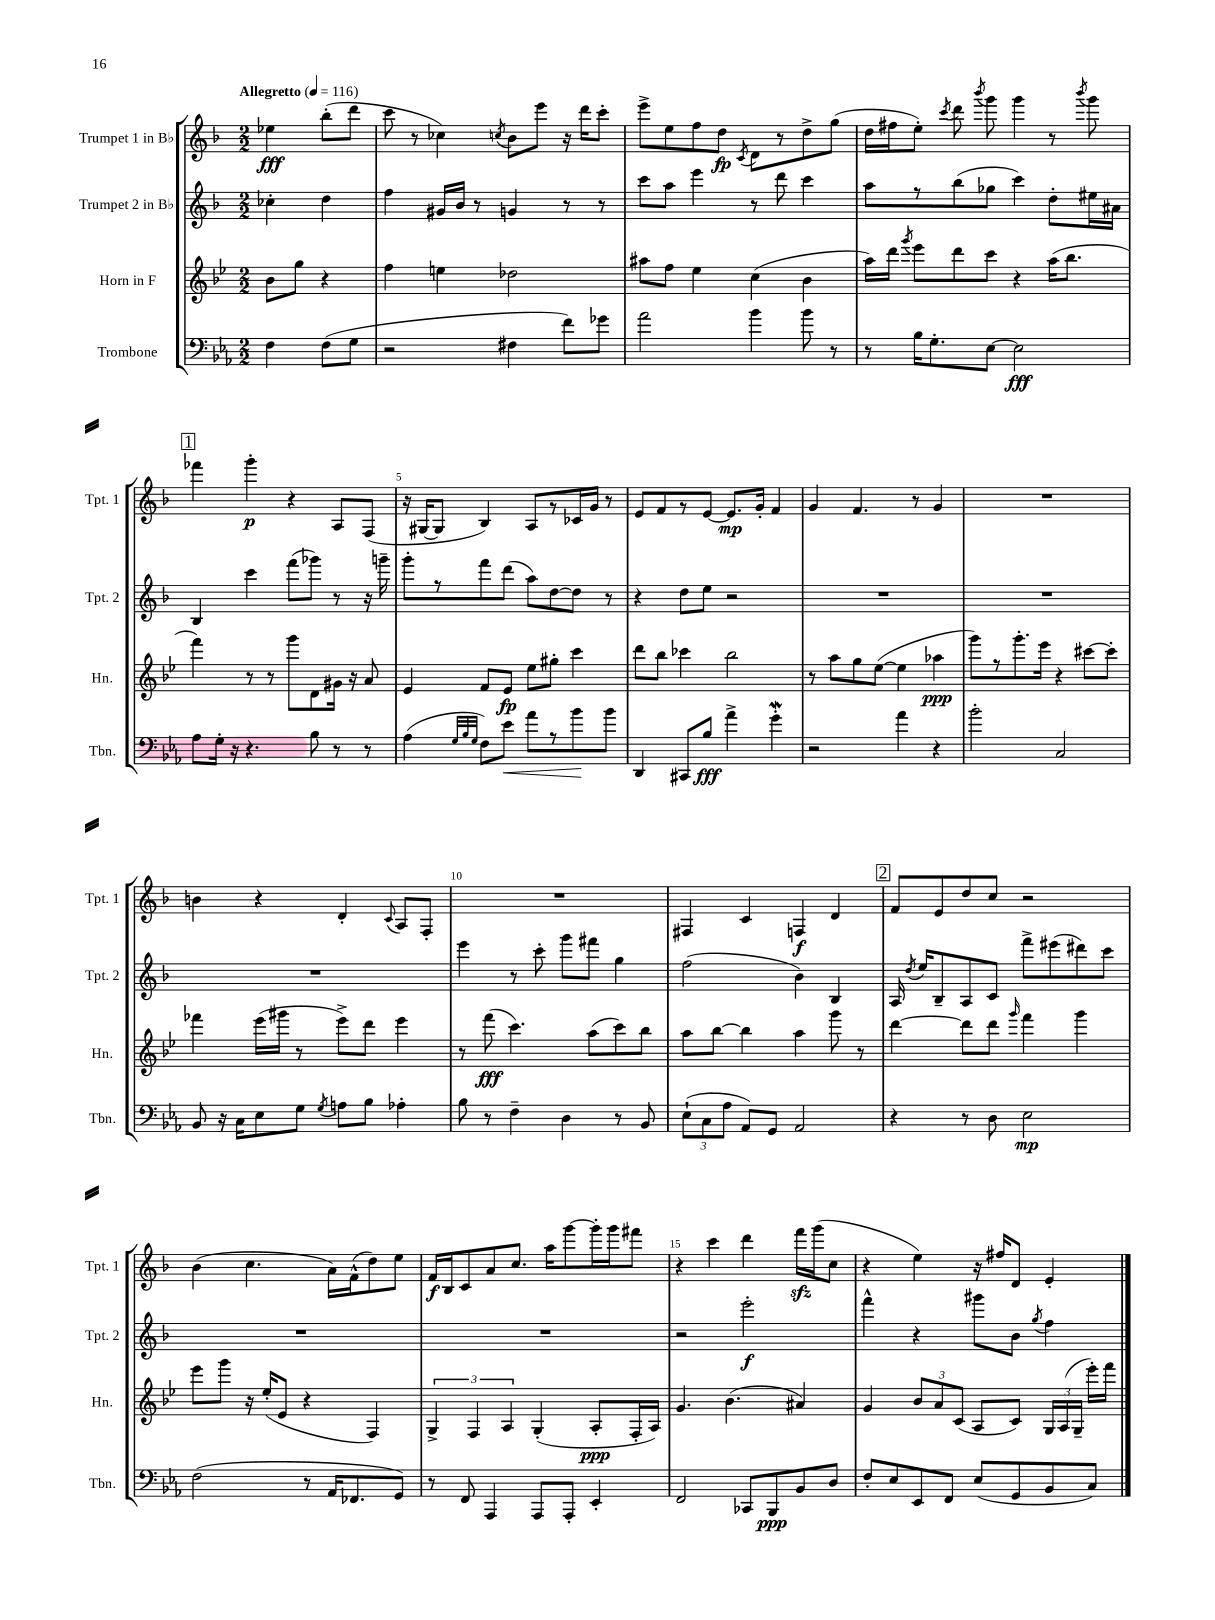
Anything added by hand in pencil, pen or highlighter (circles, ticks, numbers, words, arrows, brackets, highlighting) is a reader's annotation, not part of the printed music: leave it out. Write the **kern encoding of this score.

**kern	**kern	**kern	**kern
*staff4	*staff3	*staff2	*staff1
*clefF4	*clefG2	*clefG2	*clefG2
*k[b-e-a-]	*k[b-e-]	*k[b-]	*k[b-]
*M2/2	*M2/2	*M2/2	*M2/2
*MM116	*MM116	*MM116	*MM116
4F	8b-	4cc-'	4ee-
.	8gg	.	.
(8F	4r	4dd	(8bb-'
8G	.	.	8ddd
=	=	=	=
2r	4ff	4ff	8ccc
.	.	.	8r
.	4ee	16g#	4cc-)
.	.	16b-	.
.	.	8r	.
.	.	.	8qcc
4F#	2dd-	4g	8b-
.	.	.	8eee
8f)	.	8r	16r
.	.	.	16ddd
8g-	.	8r	8ccc'
=	=	=	=
2a-	8aa#	8ccc	8eee^
.	8ff	8aa	8ee
.	4ee-	4eee	8ff
.	.	.	8dd
.	.	.	8qc
4b-	(4cc	8r	8d
.	.	8ddd	8r
8b-	4b-	4ccc	8dd^
8r	.	.	(8gg
=	=	=	=
8r	16aa)	8aa	16dd
.	16ddd	.	16ff#
.	8qggg	.	.
16B-	8eee-	8r	8ee')
8.G'	.	.	.
.	.	.	8qccc
.	8ddd	(8bb-	8ddd
.	.	.	8qbbb-
[8E-	8ccc	8gg-	8ggg
2E-]	4r	4ccc)	4ggg
.	(16aa	8dd'	8r
.	8.bb-	.	.
.	.	.	8qbbb-
.	.	16ee#	8ggg
.	.	16a#	.
=	=	=	=
8A-	4fff)	4B-	4fff-
16G'	.	.	.
16r	.	.	.
4.r	8r	4ccc	4ggg'
.	8r	.	.
.	8ggg	(8fff	4r
8B-	8d	8ggg-)	.
8r	16g#	8r	8A
.	16r	.	.
8r	8a	16r	(8F
.	.	16ggg~	.
=	=	=	=
(4A-	4e-	8ggg'	16r
.	.	.	[16G#
.	.	8r	8G#]
32qqG	.	.	.
32qqB-	.	.	.
32qqG	.	.	.
8F)	8f	8fff	4B-)
8e-	8e-	(8ddd	.
8a-	8ee-	8aa)	8A
8r	8gg#'	[8dd	8r
8b-	4ccc	8dd]	16c-
.	.	.	16g
8b-	.	8r	8r
=	=	=	=
4DD	8ddd	4r	8e
.	8bb-	.	8f
8CC#	4ccc-	8dd	8r
8B-	.	8ee	[8e
4a-^	2bb-	2r	8.e]
.	.	.	16g'
4g'	.	.	4f
=	=	=	=
2r	8r	1r	4g
.	8aa	.	.
.	8gg	.	4.f
.	([8ee-	.	.
4a-	4ee-]	.	.
.	.	.	8r
4r	4aa-	.	4g
=	=	=	=
2b-'	8ggg)	1r	1r
.	8r	.	.
.	8.ggg'	.	.
.	16eee-	.	.
2C	4r	.	.
.	[8ccc#	.	.
.	8ccc#']	.	.
=	=	=	=
8BB-	4fff-	1r	4b
16r	.	.	.
16C	.	.	.
8E-	(16eee-	.	4r
.	16ggg#	.	.
8G	8r	.	.
8qG	.	.	.
8A	8eee-^)	.	4d'
8B-	8ddd	.	.
.	.	.	8qqc
4A-'	4eee-	.	8A
.	.	.	8F'
=	=	=	=
8B-	8r	4eee	1r
8r	(8fff	.	.
4F~	4.ccc)	8r	.
.	.	8ccc'	.
4D	.	8ggg	.
.	(8aa	8fff#	.
8r	8ccc)	4gg	.
8BB-	8bb-	.	.
=	=	=	=
(12E-`	8aa	(2ff	4F#
12C	.	.	.
.	[8bb-	.	.
12A-	.	.	.
8AA-)	4bb-]	.	4c
8GG	.	.	.
2AA-	4aa	4b-)	4F
.	8ggg	4B-	4d
.	8r	.	.
=	=	=	=
4r	[4ddd	16A	8f
.	.	8qdd	.
.	.	16ee	.
.	.	8B-~	8e
8r	8ddd]	8A	8dd
8D	8ddd	8c	8cc
.	16qqggg	.	.
2E-	4fff	8fff^	2r
.	.	(8eee#	.
.	4ggg	8ddd#)	.
.	.	8ccc	.
=	=	=	=
(2F	8eee-	1r	(4b-
.	8ggg	.	.
.	16r	.	4.cc
.	(16ee-'	.	.
.	8e-	.	.
8r	4r	.	.
16AA-	.	.	16a)
8.FF-	.	.	(16f^^
.	4F)	.	8dd)
8GG)	.	.	8ee
=	=	=	=
8r	6G^	1r	16f
.	.	.	16B-
8FF	.	.	8c
.	6F	.	.
4AAA-	.	.	8a
.	6A	.	.
.	.	.	8.cc
8AAA-	(4G'	.	.
.	.	.	16aa
8AAA-'	.	.	[8ggg
4EE-'	8A'	.	16ggg']
.	.	.	16ggg
.	16F'	.	8fff#
.	16A)	.	.
=	=	=	=
2FF	4.g	2r	4r
.	.	.	4ccc
.	(4.b-	.	.
8CC-	.	2eee'	4ddd
8BBB-	.	.	.
8BB-	4a#)	.	16fff
.	.	.	(16ggg
8D	.	.	8cc
=	=	=	=
8F'	4g	4fff^^	4r
8E-	.	.	.
8EE-	12b-	4r	4ee)
.	12a	.	.
8FF	.	.	.
.	(12c	.	.
(8E-	8A	8ggg#	16r
.	.	.	16ff#
8GG	8c)	8b-	8d
.	.	8qgg	.
8BB-	24G	4ff	4e'
.	(24A	.	.
.	24G~	.	.
8C)	16eee-')	.	.
.	16fff	.	.
==	==	==	==
*-	*-	*-	*-
